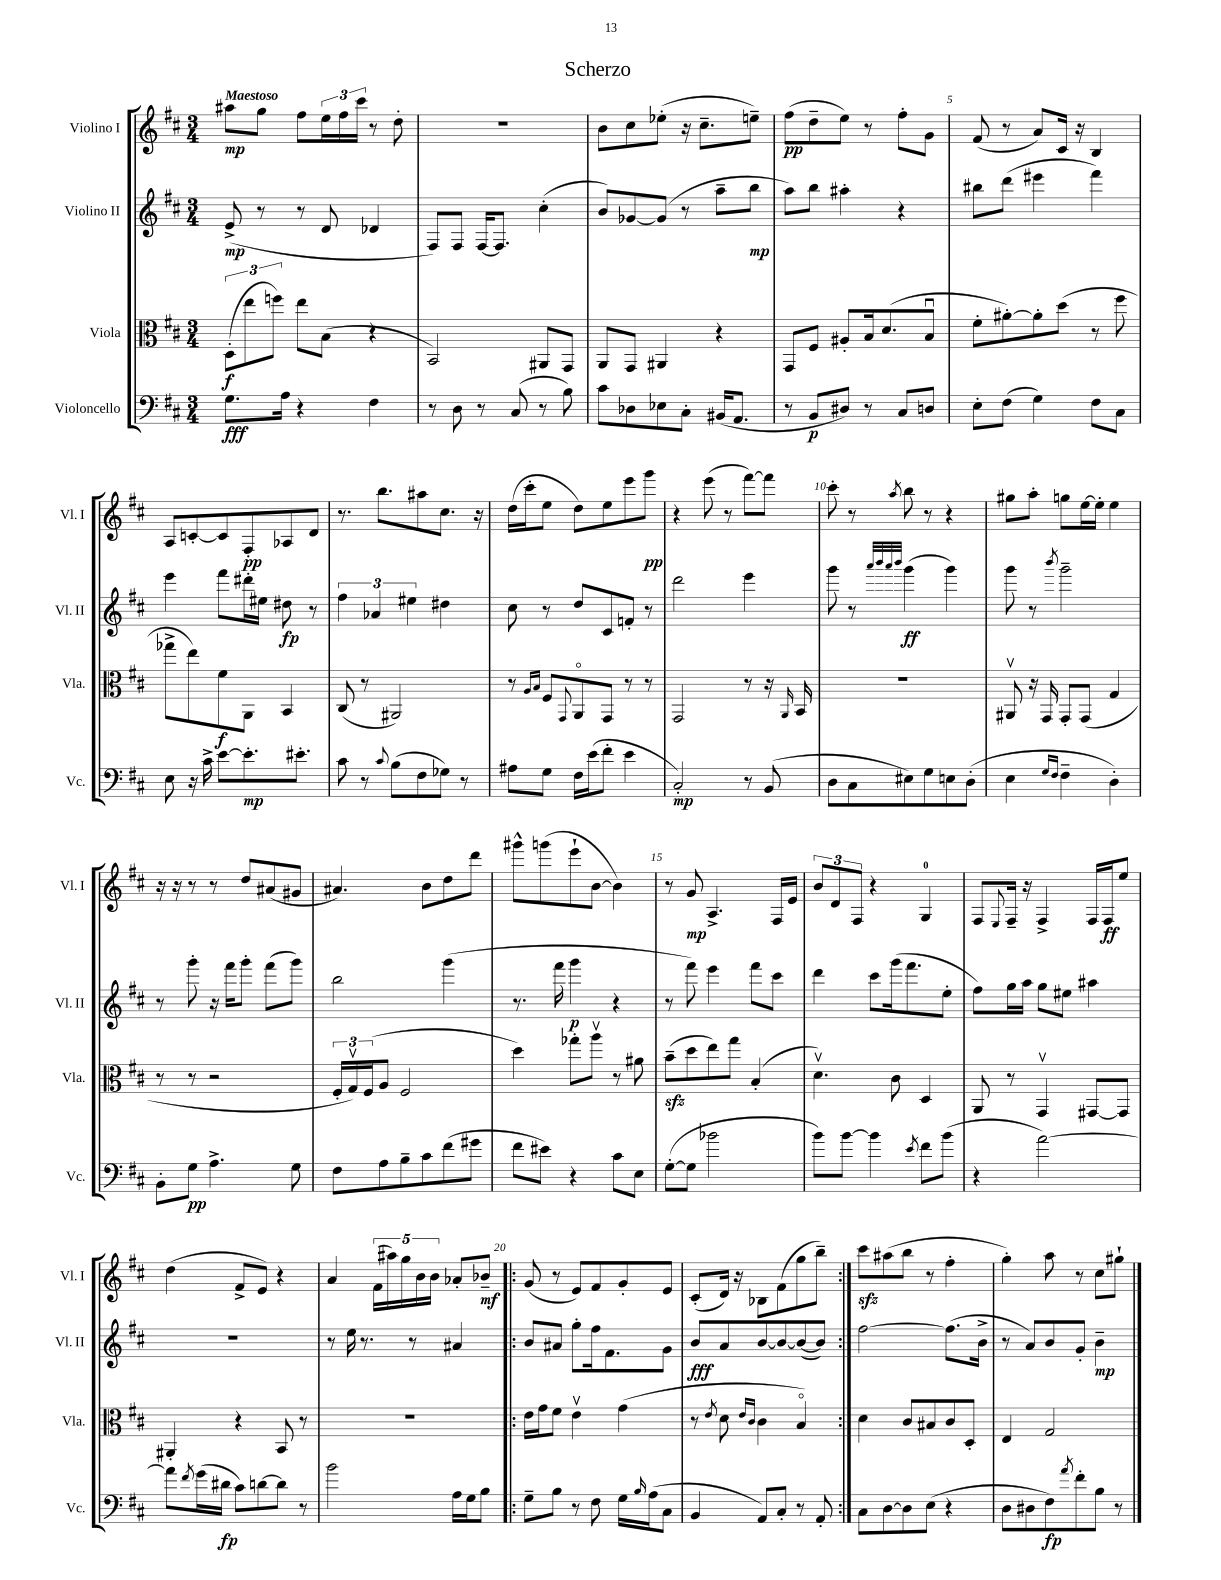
\header { title = "Scherzo" }
<<
\new StaffGroup <<
\new Staff = "s0" \with { instrumentName = "Violino I" shortInstrumentName = "Vl. I" } {
    \clef treble \key d \major \numericTimeSignature \time 3/4 \tempo "Maestoso"
    ais''8\mp g''8 fis''8 \tuplet 3/2 { e''16 fis''16 cis'''16 } r8 d''8-. |
    R2. |
    b'8 cis''8 ees''8-.( r16 cis''8.-- e''8--) |
    fis''8\pp( d''8-- e''8) r8 fis''8-. g'8 |
    fis'8( r8 a'8) cis'16 r16 b4 |
    a8 c'8~-. c'8 fis8-.\pp aes8 d'8 |
    r8. b''8. ais''8 cis''8. r16 |
    d''16( cis'''16-. e''8 d''8) e''8 e'''8 g'''8\pp |
    r4 e'''8( r8 fis'''8~) fis'''8 |
    cis'''8-. r8 \acciaccatura { a''8 } b''8 r8 r4 |
    gis''8 a''8-. g''8 e''16~ e''16-. e''4 |
    r16 r16 r8 r8 d''8 ais'8( gis'8 |
    ais'4.) b'8 d''8 d'''8 |
    gis'''8-^ g'''8( e'''8-! b'8~ b'4) |
    r8 g'8\mp a4.-> fis16 e'16 |
    \tuplet 3/2 { b'8 d'8 fis8 } r4 g4-0 |
    fis8 \appoggiatura { e8 } fis16-- r16 fis4-> fis16 fis16\ff e''8 |
    d''4( fis'8-> e'8) r4 |
    a'4 \tuplet 5/4 { fis'16( ais''16) g''16 b'16 b'16 } aes'8-. bes'8--\mf |
    \repeat volta 2 { g'8( r8 e'8) fis'8 g'8-. e'8 |
    cis'8-.( d'16) r16 bes8 fis'8( g''8 b''8--) | }
    cis'''8\sfz ais''8( b''8 r8 fis''4-. |
    g''4-.) a''8 r8 cis''8 gis''8-! \bar "|." |
}
\new Staff = "s1" \with { instrumentName = "Violino II" shortInstrumentName = "Vl. II" } {
    \clef treble \key d \major \numericTimeSignature \time 3/4
    e'8->\mp( r8 r8 d'8 des'4 |
    fis8) fis8 fis16~ fis8. cis''4-.( |
    b'8) ges'8~ ges'8( r8 a''8-- b''8\mp |
    a''8) b''8 ais''4-. r4 |
    bis''8 d'''8( eis'''4 fis'''4) |
    e'''4 fis'''8 dis'''16-. eis''16 dis''8\fp r8 |
    \tuplet 3/2 { fis''4 aes'4 eis''4 } dis''4 |
    cis''8 r8 d''8 cis'8 f'8-. r8 |
    d'''2 e'''4 |
    g'''8 r8 \grace { a'''32 b'''32 a'''32 b'''32 } g'''4\ff( g'''4) |
    g'''8 r8 \acciaccatura { b'''8 } g'''2-- |
    r8 g'''8-. r16 fis'''16 g'''8-. fis'''8( g'''8) |
    b''2 g'''4( |
    r8. fis'''16 g'''4\p r4 |
    r8 fis'''8) e'''4 fis'''8 cis'''8 |
    d'''4 cis'''8 g'''16( fis'''8. e''8-. |
    fis''8) g''16 a''16 g''8 eis''8 ais''4 |
    R2. |
    r8 e''16 r8. r8 ais'4 |
    \repeat volta 2 { b'8 ais'8 g''8-. fis''16 fis'8. g'8 |
    b'8\fff a'8 b'8~ b'8~ b'8~( b'8) | }
    fis''2~ fis''8.( b'16-> |
    r8 a'8) b'8 g'8-. b'4--\mp \bar "|." |
}
\new Staff = "s2" \with { instrumentName = "Viola" shortInstrumentName = "Vla." } {
    \clef alto \key d \major \numericTimeSignature \time 3/4
    \tuplet 3/2 { d8-.\f( e''8 f''8) } e''8 b8( r4 |
    b,2) ais,8 g,8 |
    a,8 g,8 ais,4 r4 |
    g,8 fis8 ais8-. b16 d'8.( b8\downbow |
    fis'8-. ais'8~-.) ais'8-. d''8( r8 fis''8 |
    ges''8-> e''8) fis'8\f a,8 b,4 |
    cis8( r8 ais,2) |
    r8 \grace { a16 b16 } fis8 \appoggiatura { g,8 } a,8\flageolet g,8 r8 r8 |
    g,2 r8 r16 \grace { a,16 } b,16 |
    R2. |
    ais,8\upbow r16 g,16 g,8-. g,8( g4 |
    r8 r8 r2 |
    \tuplet 3/2 { fis16-. g16\upbow) fis16( } a8 fis2 |
    d''4) ges''8-. a''8\upbow r8 ais'8 |
    b'8--\sfz( d''8 e''8) g''8 b4-.( |
    d'4.\upbow) cis'8 d4 |
    a,8 r8 g,4\upbow gis,8~ gis,8 |
    ais,4-. r4 b,8 r8 |
    R2. |
    \repeat volta 2 { e'16 g'16 fis'8 e'4\upbow g'4( |
    r8 \acciaccatura { e'8 } d'8 \grace { e'16 cis'16 } cis'4 b4\flageolet) | }
    d'4 cis'8 bis8 cis'8 d8-. |
    e4 g2 \bar "|." |
}
\new Staff = "s3" \with { instrumentName = "Violoncello" shortInstrumentName = "Vc." } {
    \clef bass \key d \major \numericTimeSignature \time 3/4
    g8.\fff a16 r4 fis4 |
    r8 d8 r8 cis8( r8 b8) |
    cis'8 des8 ees8 cis8-. bis,16( a,8. |
    r8 b,8\p dis8) r8 cis8 d8 |
    e8-. fis8( g4) fis8 cis8 |
    e8 r16 cis'16-> e'8~ e'8.-.\mp eis'8.-. |
    cis'8 r8 \appoggiatura { cis'8 } b8( fis8 ges8) r8 |
    ais8 g8 fis16 e'16( fis'8-. e'4 |
    cis2-.\mp) r8 b,8( |
    d8 cis8 eis8) g8 e8 d8-.( |
    e4 \grace { g16 fis16 } fis4-- d4-.) |
    b,8-. g8\pp a4.-> g8 |
    fis8 a8 b8-- cis'8 fis'8( gis'8 |
    fis'8 eis'8) r4 cis'8 e8 |
    g8~-.( g8 bes'2 |
    b'8) b'8~ b'4 \acciaccatura { e'8 } fis'8 b'8( |
    r4 a'2~) |
    a'8 \acciaccatura { fis'8 } g'16( dis'16\fp cis'8) d'8~ d'8 r8 |
    b'2 a16 g16 b8 |
    \repeat volta 2 { g8-- b8 r8 fis8 g16 \grace { b16 } a16( cis8 |
    b,4 a,8) cis8-. r8 a,8-. | }
    cis8 d8~ d8 e8( r4 |
    d8 dis8 fis8\fp) \acciaccatura { a'8 } fis'8-. b8 r8 \bar "|." |
}
>>
>>
\layout { \context { \Score \override BarNumber.break-visibility = ##(#f #t #t) barNumberVisibility = #(every-nth-bar-number-visible 5) } }
